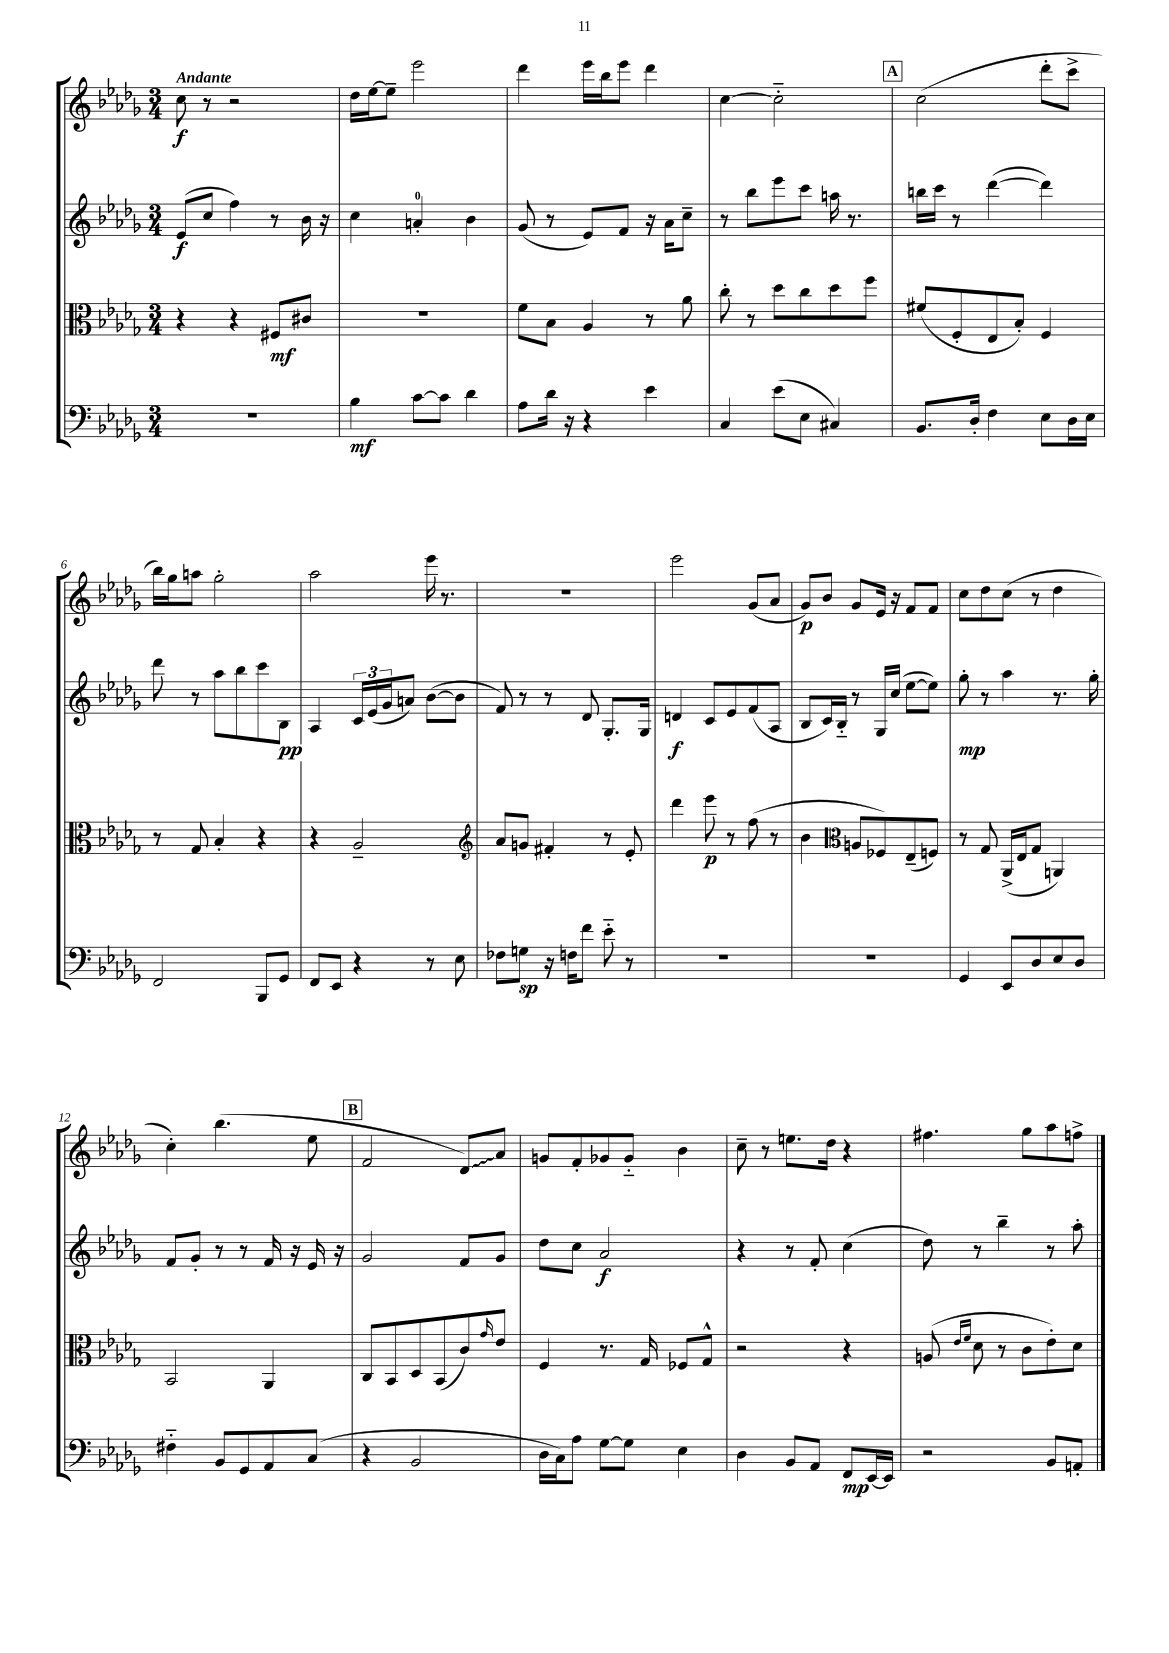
<<
\new StaffGroup <<
\new Staff = "s0" {
    \clef treble \key des \major \numericTimeSignature \time 3/4 \tempo "Andante"
    c''8\f r8 r2 |
    des''16 ees''16~ ees''8-- ees'''2 |
    des'''4 ees'''16 bes''16 ees'''8 des'''4 |
    c''4~ c''2-_ |
    \mark \markup { \box "A" } c''2( des'''8-. c'''8-> |
    bes''16) ges''16 a''8 ges''2-. |
    aes''2 ees'''16 r8. |
    R2. |
    ees'''2 ges'8( aes'8 |
    ges'8\p) bes'8 ges'8 ees'16 r16 f'8 f'8 |
    c''8 des''8 c''8( r8 des''4 |
    c''4-.) bes''4.( ees''8 |
    \mark \markup { \box "B" } f'2 \once \override Glissando.style = #'zigzag des'8\glissando) aes'8 |
    g'8 f'8-. ges'8 ges'8-_ bes'4 |
    c''8-- r8 e''8. des''16 r4 |
    fis''4. ges''8 aes''8 f''8-> \bar "|." |
}
\new Staff = "s1" {
    \clef treble \key des \major \numericTimeSignature \time 3/4
    ees'8\f( c''8 f''4) r8 bes'16 r16 |
    c''4 a'4-0-. bes'4 |
    ges'8( r8 ees'8) f'8 r16 aes'16 c''8-- |
    r8 bes''8 ees'''8 c'''8 a''16 r8. |
    \mark \markup { \box "A" } b''16 c'''16 r8 des'''4~( des'''4) |
    des'''8 r8 aes''8 bes''8 c'''8 bes8\pp |
    aes4 \tuplet 3/2 { c'16 ees'16( ges'16 } a'8) bes'8~( bes'8 |
    f'8) r8 r8 des'8 ges8.-. ges16 |
    d'4\f c'8 ees'8 f'8( aes8 |
    bes8 c'16) bes16-_ r8 ges16 c''16( ees''8~ ees''8) |
    ges''8-.\mp r8 aes''4 r8. ges''16-. |
    f'8 ges'8-. r8 r8 f'16 r16 ees'16 r16 |
    \mark \markup { \box "B" } ges'2 f'8 ges'8 |
    des''8 c''8 aes'2\f |
    r4 r8 f'8-. c''4( |
    des''8) r8 bes''4-- r8 aes''8-. \bar "|." |
}
\new Staff = "s2" {
    \clef alto \key des \major \numericTimeSignature \time 3/4
    r4 r4 fis8\mf cis'8 |
    R2. |
    f'8 bes8 aes4 r8 aes'8 |
    c''8-. r8 des''8 c''8 des''8 f''8 |
    \mark \markup { \box "A" } fis'8( f8-. ees8 bes8-.) f4 |
    r8 ges8 bes4-. r4 |
    r4 aes2-- |
    \clef treble aes'8 g'8 fis'4-. r8 ees'8-. |
    des'''4 ees'''8\p r8 f''8( r8 |
    bes'4 \clef alto a8 fes8) ees8--( f8) |
    r8 ges8 aes,16->( ees16 ges8 a,4) |
    bes,2 aes,4 |
    \mark \markup { \box "B" } c8 bes,8 des8 bes,8( c'8) \grace { ges'16 } ees'8 |
    f4 r8. ges16 fes8 ges8-^ |
    r2 r4 |
    a8( \grace { ees'16 f'16 } des'8 r8 c'8 ees'8-.) des'8 \bar "|." |
}
\new Staff = "s3" {
    \clef bass \key des \major \numericTimeSignature \time 3/4
    R2. |
    bes4\mf c'8~ c'8 des'4 |
    aes8 des'16 r16 r4 ees'4 |
    c4 ees'8( ees8 cis4) |
    \mark \markup { \box "A" } bes,8. des16-. f4 ees8 des16 ees16 |
    f,2 bes,,8 ges,8 |
    f,8 ees,8 r4 r8 ees8 |
    fes8 g8\sp r16 f16 f'8 ees'8-_ r8 |
    R2. |
    R2. |
    ges,4 ees,8 des8 ees8 des8 |
    fis4-_ bes,8 ges,8 aes,8 c8( |
    \mark \markup { \box "B" } r4 bes,2 |
    des16 c16) aes8 ges8~ ges8 ees4 |
    des4 bes,8 aes,8 f,8\mp ees,16~ ees,16 |
    r2 bes,8 a,8-. \bar "|." |
}
>>
>>
